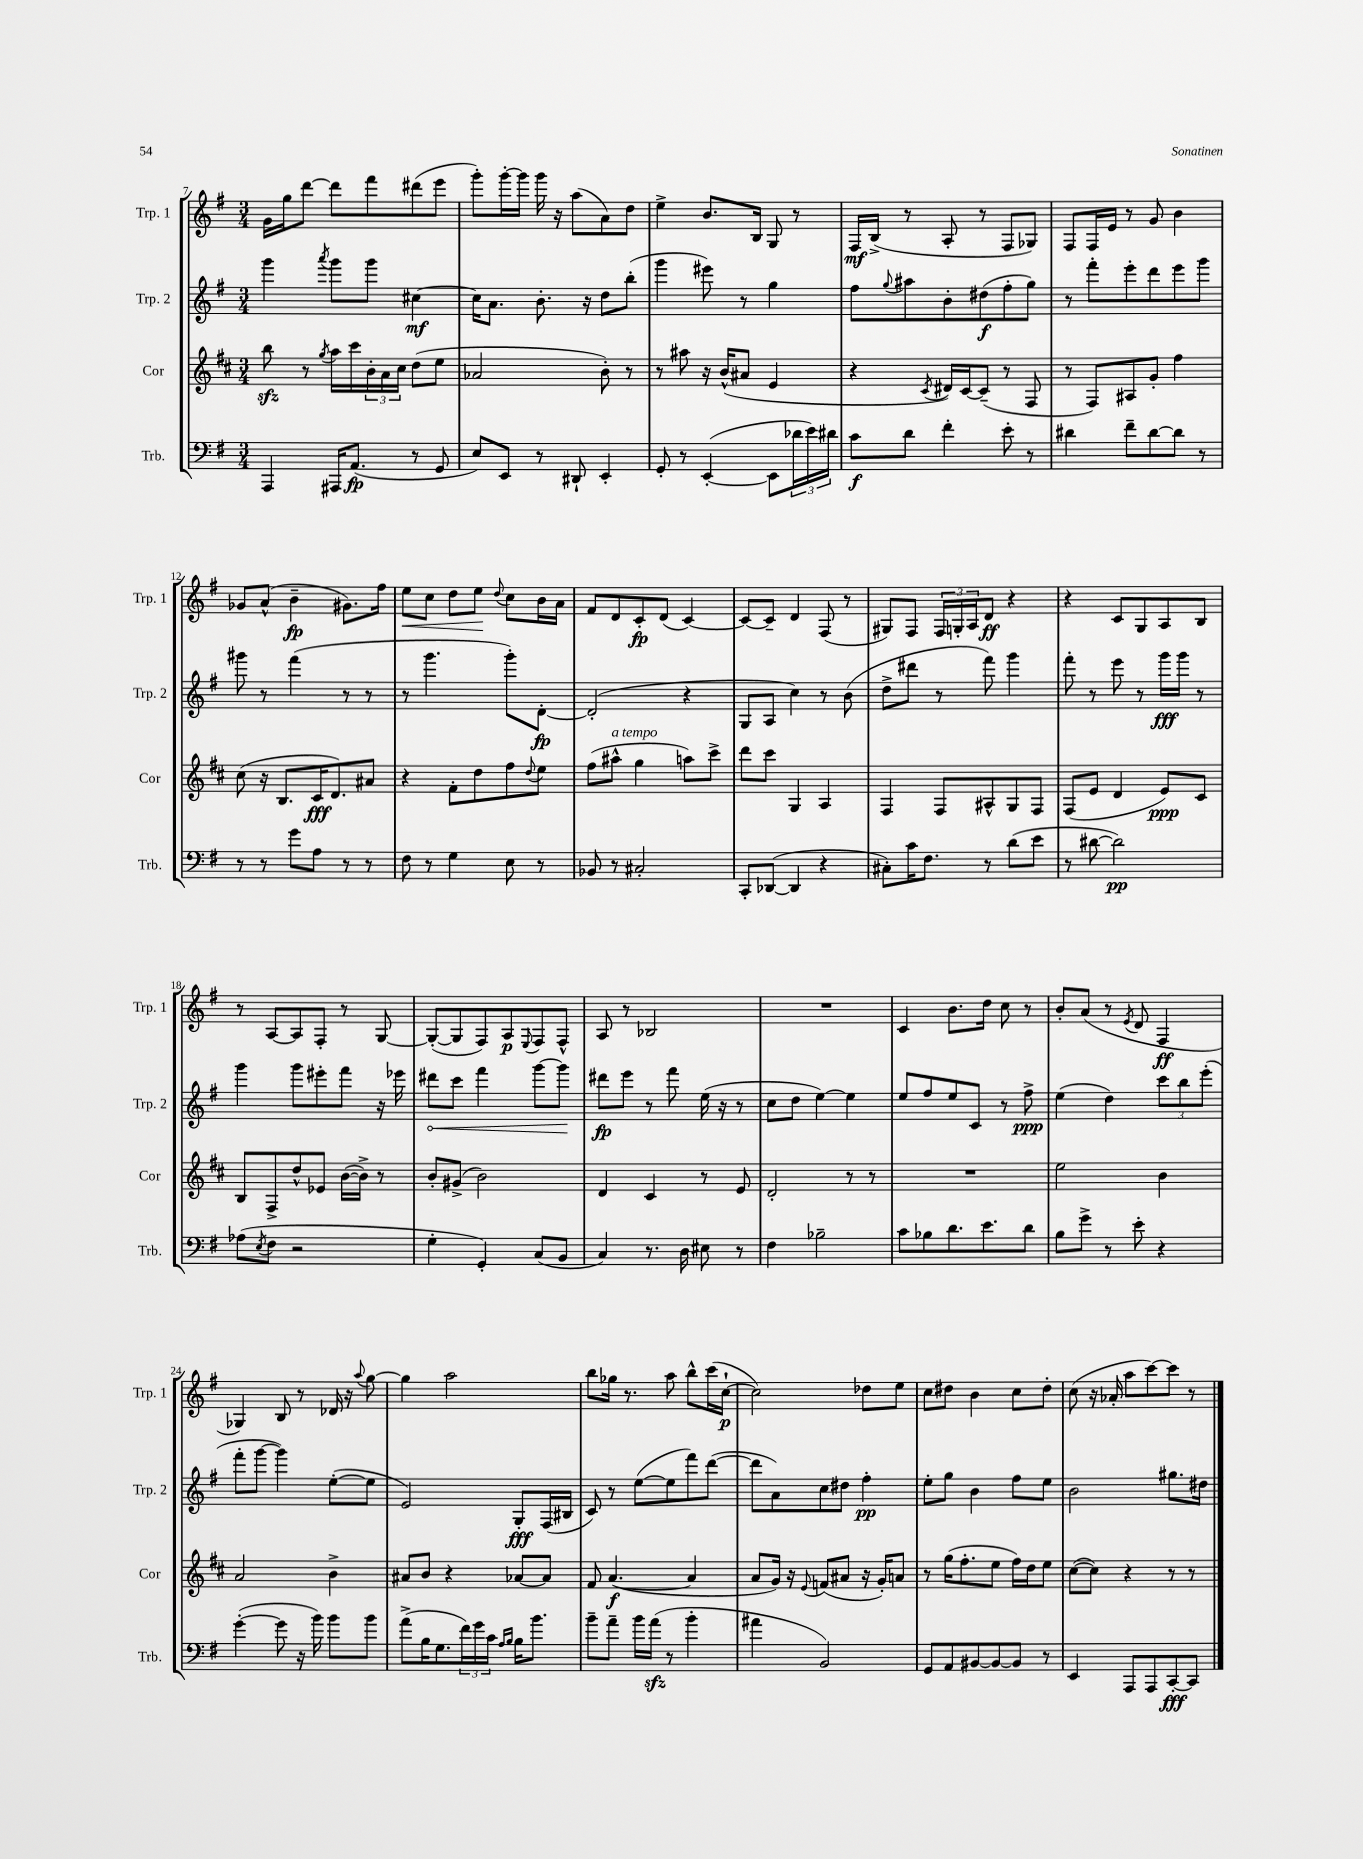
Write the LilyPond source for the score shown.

<<
\new StaffGroup <<
\new Staff = "s0" \with { instrumentName = "Trp. 1" shortInstrumentName = "Trp. 1" } {
    \clef treble \key g \major \numericTimeSignature \time 3/4
    g'16 g''16 d'''8~ d'''8 fis'''8 dis'''8( e'''8 |
    g'''8-.) g'''16~-. g'''16 g'''16 r16 a''8( a'8) d''8 |
    e''4-> b'8. b16 g8 r8 |
    fis16\mf b16->( r8 a8-. r8 fis8 ges8) |
    fis8 fis16 e'16 r8 g'8 b'4 |
    ges'8 a'8-^( b'4--\fp gis'8.) fis''16 |
    e''8\< c''8 d''8 e''8\! \appoggiatura { d''8 } c''8 b'16 a'16 |
    fis'8 d'8 c'8-.\fp d'8( c'4~) |
    c'8~ c'8-- d'4 fis8( r8 |
    gis8) fis8 \tuplet 3/2 { fis16 g16-. a16 } d'8\ff r4 |
    r4 c'8 g8 a8 b8 |
    r8 a8~ a8 fis8-. r8 g8~ |
    g8~-.( g8 fis8) a8\p \appoggiatura { e8 } fis8 fis8-^ |
    a8 r8 bes2 |
    R2. |
    c'4 b'8. d''16 c''8 r8 |
    b'8-. a'8( r8 \acciaccatura { e'8 } d'8 fis4\ff |
    ges4) b8 r8 des'16 r16 \appoggiatura { a''8 } g''8~ |
    g''4 a''2 |
    b''8 ges''16 r8. a''8 b''8-^ c'''16( c''16~-!\p |
    c''2) des''8 e''8 |
    c''8 dis''8 b'4 c''8 dis''8-. |
    c''8( r16 aes'16-. a''8 c'''8~) c'''8 r8 \bar "|." |
}
\new Staff = "s1" \with { instrumentName = "Trp. 2" shortInstrumentName = "Trp. 2" } {
    \clef treble \key g \major \numericTimeSignature \time 3/4
    g'''4 \acciaccatura { a'''8 } g'''8 g'''8 cis''4~\mf |
    cis''16 a'8. b'8.-. r16 d''8 b''8-.( |
    g'''4 eis'''8) r8 g''4 |
    fis''8 \appoggiatura { g''8 } ais''8 b'8-. dis''8\f( fis''8-. g''8) |
    r8 fis'''8-. e'''8-. d'''8 e'''8 g'''8 |
    gis'''8 r8 fis'''4( r8 r8 |
    r8 g'''4. g'''8-.) d'8~-.\fp |
    d'2-.( r4 |
    g8 a8 c''4) r8 b'8( |
    d''8-> dis'''8 r8 fis'''8) g'''4 |
    fis'''8-. r8 e'''8 r8 g'''16\fff g'''16 r8 |
    g'''4 g'''8 eis'''8-. fis'''8 r16 ees'''16 |
    \once \override Hairpin.circled-tip = ##t dis'''8\< c'''8 fis'''4 g'''8~ g'''8\! |
    dis'''8\fp e'''8 r8 fis'''8 e''16( r16 r8 |
    c''8 d''8 e''4~) e''4 |
    e''8 fis''8 e''8 c'8 r8 fis''8->\ppp |
    e''4( d''4) \tuplet 3/2 { c'''8 b''8 e'''8-.( } |
    fis'''8-. g'''8~ g'''4) e''8~-.( e''8 |
    e'2) g8-.\fff fis16( bis16 |
    c'8) r8 e''8~( e''8 fis'''8) d'''8~( |
    d'''8 a'8) c''8 dis''8 fis''4-.\pp |
    e''8-. g''8 b'4 fis''8 e''8 |
    b'2 gis''8. dis''16 \bar "|." |
}
\new Staff = "s2" \with { instrumentName = "Cor" shortInstrumentName = "Cor" } {
    \clef treble \key d \major \numericTimeSignature \time 3/4
    b''8\sfz r8 \acciaccatura { g''8 } a''16 cis'''16 \tuplet 3/2 { b'16-. a'16 cis''16 } d''8( e''8 |
    aes'2 b'8-.) r8 |
    r8 ais''8 r16 b'16-^( ais'8 e'4 |
    r4 \acciaccatura { cis'8 } dis'16) cis'16~ cis'8--( r8 fis8 |
    r8 fis8) ais8 g'8-. fis''4 |
    cis''8( r16 b8. cis'16\fff d'8.) ais'8 |
    r4 fis'8-. d''8 fis''8 \appoggiatura { d''8 } e''8 |
    fis''8( ais''8-^^\markup { \italic "a tempo" } g''4 a''8) cis'''8-> |
    d'''8 cis'''8 g4 a4 |
    fis4 fis8 ais8-^ g8 fis8 |
    fis8( e'8 d'4 e'8\ppp) cis'8 |
    b8 fis8-> d''8-^ ees'8 b'16~( b'16->) r8 |
    b'8-. gis'8->( b'2) |
    d'4 cis'4 r8 e'8 |
    d'2-. r8 r8 |
    R2. |
    e''2 b'4 |
    a'2 b'4-> |
    ais'8 b'8 r4 aes'8~ aes'8 |
    fis'8 a'4.~\f( a'4 |
    a'8 g'16) r16 \appoggiatura { e'8 } f'8( ais'8 r16 g'16-.) a'8 |
    r8 g''16( fis''8.-. e''8 fis''16) d''16 e''8 |
    cis''8~( cis''8) r4 r8 r8 \bar "|." |
}
\new Staff = "s3" \with { instrumentName = "Trb." shortInstrumentName = "Trb." } {
    \clef bass \key g \major \numericTimeSignature \time 3/4
    a,,4 ais,,16 a,8.\fp( r8 g,8 |
    e8) e,8 r8 dis,8-! e,4-. |
    g,8-. r8 e,4~-.( e,8 \tuplet 3/2 { des'16 e'16) dis'16 } |
    c'8\f d'8 fis'4-. e'8-. r8 |
    dis'4 fis'8-- dis'8~ dis'8 r8 |
    r8 r8 g'8 a8 r8 r8 |
    fis8 r8 g4 e8 r8 |
    bes,8 r8 cis2-. |
    c,8-. des,8~( des,4 r4 |
    cis8-.) c'16 fis8. r8 d'8( e'8 |
    r8 dis'8~ dis'2\pp) |
    aes8( \acciaccatura { e8 } fis8 r2 |
    g4-. g,4-.) c8( b,8 |
    c4) r8. d16 eis8 r8 |
    fis4 bes2-- |
    c'8 bes8 d'8. e'8. d'8 |
    b8 g'8-> r8 e'8-. r4 |
    g'4~-.( g'8 r16 b'16) b'8 b'8 |
    a'8->( b16 g8. \tuplet 3/2 { fis'16) g'16 c'16 } \grace { a16 b16 } b16 b'8. |
    b'8-- a'8-- b'16 a'16\sfz( r8 b'4-. |
    ais'4 b,2) |
    g,8 a,8 bis,8~ bis,8~ bis,8 r8 |
    e,4 a,,8 a,,8 c,8~-.\fff c,8 \bar "|." |
}
>>
>>
\layout { \context { \Score currentBarNumber = #7 } }
